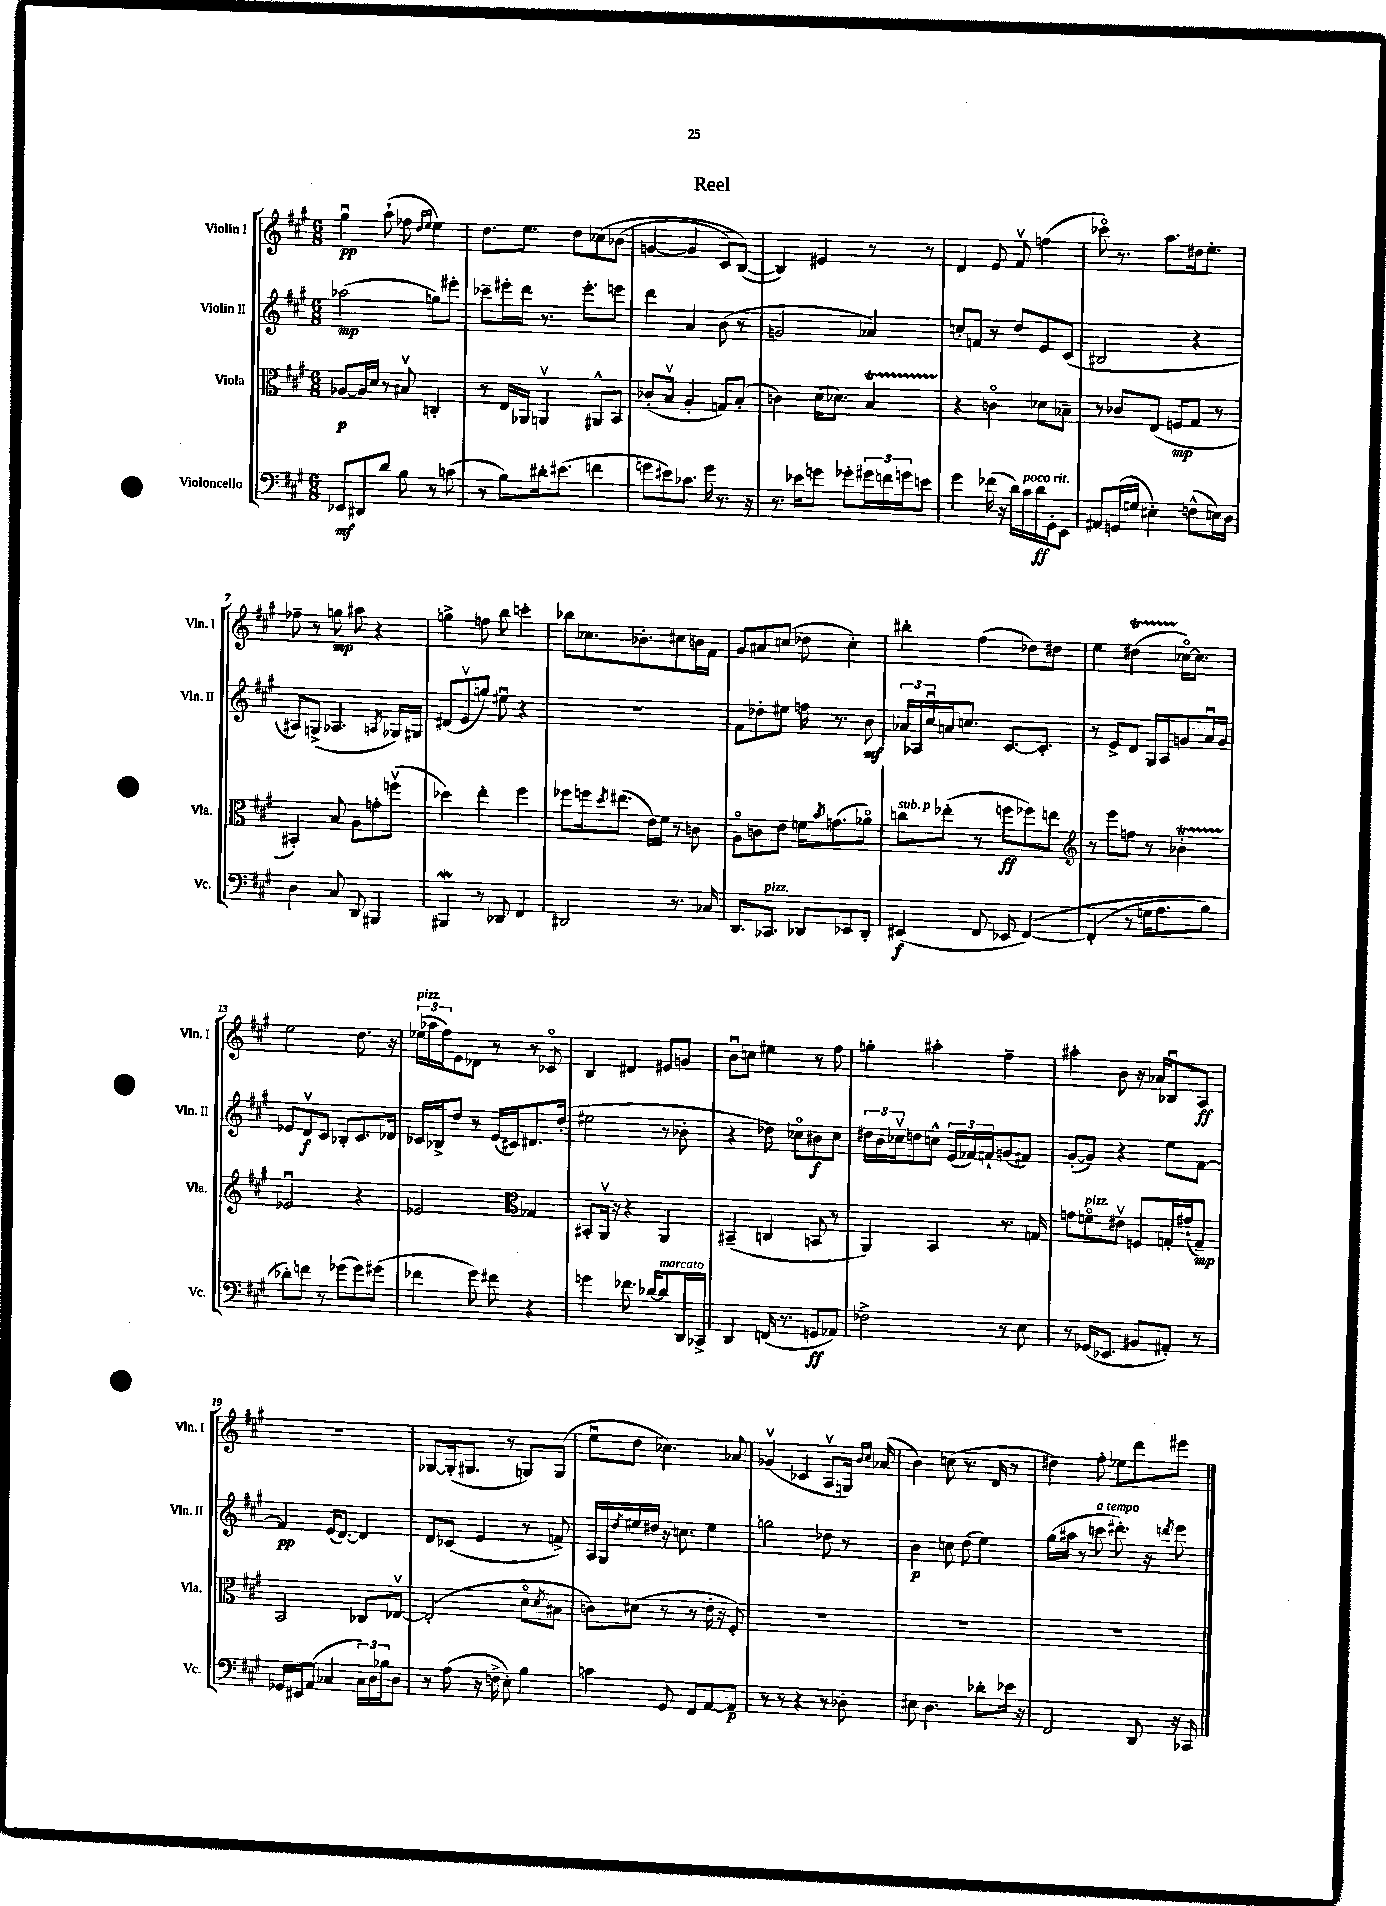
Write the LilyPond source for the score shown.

\header { title = "Reel" }
<<
\new StaffGroup <<
\new Staff = "s0" \with { instrumentName = "Violin I" shortInstrumentName = "Vln. I" } {
    \clef treble \key a \major \numericTimeSignature \time 6/8
    gis''4\downbow\pp a''8-!( fes''8 \grace { d''16 e''16 } e''4) |
    d''8. e''8. d''8 ces''8\( bes'8( |
    g'4~ g'4 cis'8) b8~(\) |
    b4) eis'4 r8 r8 |
    d'4 e'8 fis'8\upbow f''4( |
    ces'''8\flageolet) r8. a''8. dis''16 e''8.-. |
    fes''8-- r8 g''8\mp ais''8 r4 |
    g''4-> f''8 b''8 c'''4-. |
    bes''8 ces''8. bes'8.-. cis''8 b'16 fis'16 |
    gis'8 ais'8 c''8( des''8 c''4-.) |
    bis''4-. fis''4( des''8) dis''8 |
    e''4 dis''4\startTrillSpan( ces''16~\flageolet\stopTrillSpan) ces''8. |
    e''2 d''8. r16 |
    \tuplet 3/2 { ees''16^\markup { \italic "pizz." }( aes''16 fis''16) } e'8 des'8 r8 r8 ces'8\flageolet |
    b4 dis'4 eis'8 g'8 |
    b'8\downbow c''8 eis''4 r8 fis''8 |
    g''4-. ais''4-. fis''4-- |
    ais''4-. b'8 r16 aes'16 bes8\downbow a8\ff |
    R2. |
    ges8~ ges16-.( gis8. r8 g8) g8( |
    e''8\downbow d''8 ces''4.) aes'8 |
    ges'4\upbow( ces'4 a8\upbow g16) \grace { b'16 cis''16 } aes'16( |
    b'4) c''8( r8. d'16 r8 |
    dis''4) fis''8-. ees''8 d'''8 eis'''8 \bar "|." |
}
\new Staff = "s1" \with { instrumentName = "Violin II" shortInstrumentName = "Vln. II" } {
    \clef treble \key a \major \numericTimeSignature \time 6/8
    aes''2\mp( g''8) eis'''8-. |
    ces'''8-- eis'''16-. d'''16 r8. eis'''8.-. e'''8 |
    d'''4 a'4 b'8( r8 |
    g'2 aes'4) |
    c''8-. f'8 r8 d''8 e'8 cis'8( |
    bis2 r4 |
    ais8) g8->( aes4. \acciaccatura { a8 } ges16) gis16 |
    dis'8( e'8\upbow g''8) eis''8\downbow r4 |
    R2. |
    fis'8 des''8-. eis''8 f''16 r8. b'8\mf |
    \tuplet 3/2 { aes'16 aes16 cis''16\downbow } a'16 c''8. cis'8.~ cis'8.-. |
    r8 e'8-> d'8 gis16 a16 g'8 a'16\downbow g'16 |
    ees'8 d'8\upbow\f cis'8 bes8-. cis'8. des'16 |
    ces'16 bes16-> d''8 r8 e'16( cis'16) dis'8. d''16-.( |
    eis''2 r8 bes'8-. |
    r4 des''8) ces''8\flageolet bis'8\f ces''8 |
    \tuplet 3/2 { dis''16 b'16 ces''16\upbow } d''8 c''8-^ \tuplet 3/2 { e'16( fes'16) f'16-! } g'8( fis'8) |
    gis'8~-.( gis'8) r4 e''8 fis'8~ |
    fis'4\pp e'16( d'8.~) d'4 |
    d'8 ces'8( e'4 r8 f'8->) |
    a16 gis16 \acciaccatura { d''8 } eis''16 dis''16 r16 c''8. eis''4 |
    g''2 des''8 r8 |
    b'4\p c''8 d''8( e''4) |
    gis''16( ais''16 r8 c'''8^\markup { \italic "a tempo" } dis'''8.-.) r16 \acciaccatura { d'''8 } e'''8 \bar "|." |
}
\new Staff = "s2" \with { instrumentName = "Viola" shortInstrumentName = "Vla." } {
    \clef alto \key a \major \numericTimeSignature \time 6/8
    aes8~\p aes16 d'16 r8 bis8\upbow c4-. |
    r8 e16 aes,16 a,4\upbow ais,8-^ b,8 |
    ces'8-.( b8\upbow a4-. g8) b8-.( |
    c'4) d'16( des'8.) b4\startTrillSpan |
    r4\stopTrillSpan c'4\flageolet des'8 bes8-- |
    r8 ces'8 e8( f8\mp gis8 r8 |
    bis,4-.) b8 a8 g'8-. f''8\upbow( |
    des''4) e''4-. fis''4 |
    fes''8 f''16 \acciaccatura { d''8 } eis''8.( e'16) fis'16 r8 c'8 |
    a8\flageolet c'8 e'8 f'16 \acciaccatura { b'8 } g'8.( aes'8\flageolet) |
    c''8^\markup { \italic "sub. p" } ees''8-.( r8 f''8\ff fes''8) e''8 |
    \clef treble r8 e'''8 f''8 r8 bes'4-.\startTrillSpan |
    ees'2\downbow\stopTrillSpan r4 |
    ees'2 \clef alto ges4 |
    bis,8-. a,16\upbow r16 r4 a,4 |
    bis,4--( c4 b,8 r8 |
    a,4) b,4 r8. g16 |
    g'8 f'8\flageolet^\markup { \italic "pizz." } eis'8\upbow f8 g16-. gis'16-!( g8--\mp) |
    b,2 ces8 ees8~\upbow |
    ees2-.( d'8\flageolet \acciaccatura { d'8 } bis8 |
    c'8) dis'8( r8 r8 e'16-. r16 fis8-.) |
    R2. |
    R2. |
    R2. \bar "|." |
}
\new Staff = "s3" \with { instrumentName = "Violoncello" shortInstrumentName = "Vc." } {
    \clef bass \key a \major \numericTimeSignature \time 6/8
    ees,8\mf dis,8 d'8 b8 r8 c'8( |
    r8 b8) dis'16-. eis'8.( f'4 |
    g'8 eis'8) ces'8. g'16 r8. r16 |
    r8. ees'16 g'8 ges'8-. \tuplet 3/2 { gis'16 f'16 g'16 } e'8 |
    gis'4 fes'16( r16 d'16) cis'16^\markup { \italic "poco rit." } d'16\ff gis,16-. e,8 |
    ais,8 g,16( g16 eis4-.) f8-^( e16) d16 |
    d4 cis8 d,8 bis,,4 |
    bis,,4\mordent r8 des,8 fis,4 |
    dis,2 r8. ces16 |
    d,8. ces,8.^\markup { \italic "pizz." } des,8 ees,8 des,8-. |
    eis,4\f( fis,8 ees,8 fis,4~)\( |
    fis,4-.( r8 g16 a8. b8) |
    des'8-.\) f'8 r8 ges'8( ges'8) gis'8( |
    fes'4 gis'8) fis'8 r4 |
    g'4 fes'8. des'16~ des'8^\markup { \italic "marcato" } d,16 ces,16-> |
    d,4 f,16( r8. g,8\ff aes,8) |
    fes2-> r8 e8 |
    r8 ges,16( ees,8. bis,8 ais,8-.) r8 |
    ges,16 eis,16 a,8( ces4 \tuplet 3/2 { ces16) d16 bes16 } d8 |
    r8 a8( r16 f16-> e8-.) b4 |
    c'4 gis,8 fis,8 a,8~ a,8\p |
    r8 r8 r4 r8 des8-. |
    eis8 d4. des'8-. ees'16 r16 |
    fis,2 d,8 r16 ces,16 \bar "|." |
}
>>
>>
